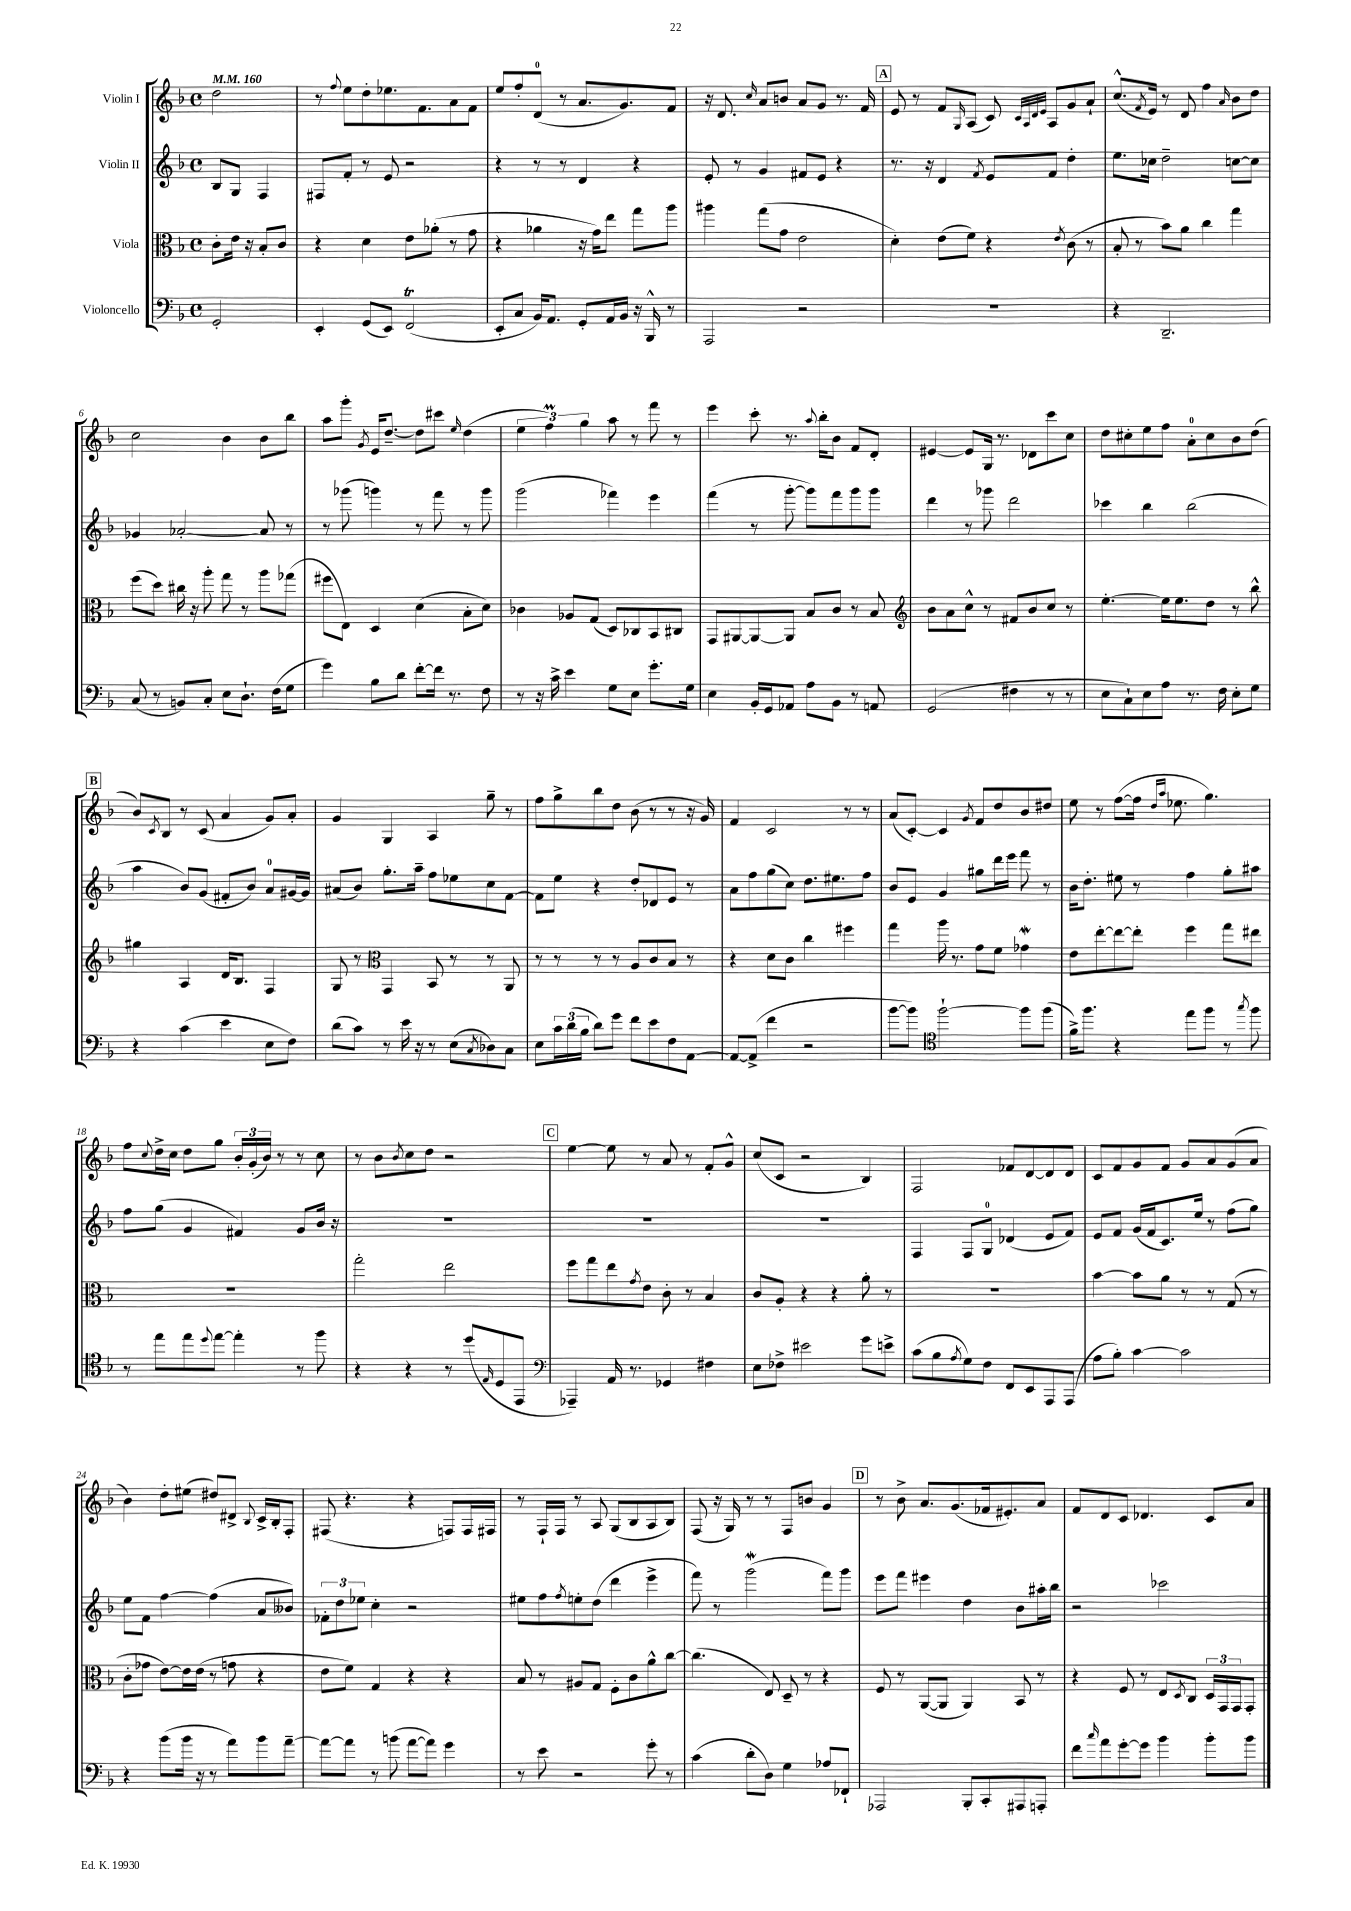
<<
\new StaffGroup <<
\new Staff = "s0" \with { instrumentName = "Violin I" } {
    \clef treble \key f \major \defaultTimeSignature \time 4/4 \partial 2 \tempo 4 = 160
    d''2 |
    r8 \appoggiatura { f''8 } e''8 d''8-. ees''8. f'8. a'8 f'8 |
    e''8 f''8-. d'8-0( r8 a'8. g'8.) f'8 |
    r16 d'8. \grace { c''16 } a'8 b'8 a'8 g'8 r8. f'16 |
    \mark \markup { \box "A" } e'8 r8 f'8 \grace { g16 } a8( c'8) \grace { c'32 a32 d'32 e'32 } a8 g'8 a'8-! |
    c''8.-^( \acciaccatura { f'8 } e'16) r8 d'8 f''4 \grace { a'16 } bes'8 d''8 |
    c''2 bes'4 bes'8 bes''8 |
    a''8 g'''8-. \acciaccatura { g'8 } e'16 d''8.~-- d''8 cis'''8 \grace { e''16 } d''4( |
    \tuplet 3/2 { e''4 f''4\prall) g''4 } a''8 r8 f'''8 r8 |
    e'''4 c'''8-. r8. \appoggiatura { a''8 } bes''16-. bes'8 f'8 d'8-. |
    eis'4~ eis'8 g16 r8. des'8 c'''8 c''8 |
    d''8 cis''8-. e''8 f''8 a'8-0-. cis''8 bes'8 d''8( |
    \mark \markup { \box "B" } bes'8) \acciaccatura { c'8 } bes8 r8 c'8( a'4 g'8) a'8-. |
    g'4 g4 a4 g''8-- r8 |
    f''8 g''8-> bes''8 d''8 bes'8( r8 r8 r16 g'16) |
    f'4 c'2 r8 r8 |
    a'8( c'8~-.) c'4 \acciaccatura { g'8 } f'8 d''8 bes'8 dis''8 |
    e''8 r8 f''8~( f''16 \grace { d''16 a''16 } ees''8. g''4.) |
    f''8 \appoggiatura { c''8 } d''16-> c''16 d''8 g''8 \tuplet 3/2 { bes'16-. g'16-.( bes'16) } r8 r8 c''8 |
    r8 bes'8 \acciaccatura { bes'8 } c''8 d''8 r2 |
    \mark \markup { \box "C" } e''4~ e''8 r8 a'8 r8 f'8-. g'8-^ |
    c''8( c'8 r2 bes4) |
    f2 fes'8 d'8~ d'8 d'8 |
    c'8 f'8 g'8 f'8 g'8 a'8 g'8( a'8 |
    bes'4) d''8-. eis''8( dis''8) dis'8-> \appoggiatura { bes8 } c'16-> bes16-. f8-. |
    fis8( r4. r4 f8) f16 fis16 |
    r8 f16-! f16 r8 a8 g8( bes8 a8 bes8) |
    f8( r16 g16) r8 r8 f8 b'8 g'4 |
    \mark \markup { \box "D" } r8 bes'8-> a'8. g'8.( fes'16 eis'8.-.) a'8 |
    f'8 d'8 c'8 des'4. c'8 a'8 \bar "|." |
}
\new Staff = "s1" \with { instrumentName = "Violin II" } {
    \clef treble \key f \major \defaultTimeSignature \time 4/4 \partial 2
    bes8 g8 f4 |
    fis8 f'8-. r8 e'8 r2 |
    r4 r8 r8 d'4 r4 |
    e'8-. r8 g'4 fis'8 e'8 r4 |
    \mark \markup { \box "A" } r8. r16 d'4 \acciaccatura { f'8 } e'8 f'8 d''4-. |
    e''8. ces''16 d''2-- c''8~ c''8 |
    ges'4 aes'2~-. aes'8 r8 |
    r8 ges'''8( g'''4) r8 f'''8 r8 g'''8 |
    g'''2( fes'''4) e'''4 |
    f'''4( r8 g'''8~-. g'''8) f'''8 g'''8 g'''8 |
    d'''4 r8 ges'''8 d'''2 |
    ces'''4 bes''4 bes''2( |
    \mark \markup { \box "B" } a''4 bes'8) g'8( fis'8-. bes'8) a'8-0 gis'16~ gis'16 |
    ais'8( bes'8) g''8.-. a''16-- f''8 ees''8 c''8 f'8~ |
    f'8 e''8 r4 d''8-. des'8 e'8 r8 |
    a'8 f''8 g''8( c''8) d''8. eis''8. f''8 |
    bes'8 e'8 g'4 gis''8 d'''16 e'''16 f'''8 r8 |
    bes'16 d''8.-. eis''8 r8 f''4 g''8-. ais''8 |
    f''8 g''8( g'4 fis'4) g'8 bes'16 r16 |
    R1 |
    \mark \markup { \box "C" } R1 |
    R1 |
    f4 f8 g8-0 des'4( e'8 f'8) |
    e'8 f'8 g'16( f'16 c'8.) e''16 r8 f''8( g''8) |
    e''8 f'8 f''4~ f''4( a'8 beses'8) |
    \tuplet 3/2 { fes'8-. d''8 ees''8 } c''4-. r2 |
    eis''8 f''8 \acciaccatura { f''8 } e''8-. d''8( d'''4 e'''4-> |
    f'''8) r8 g'''2\mordent( f'''8) g'''8 |
    \mark \markup { \box "D" } e'''8 f'''8 eis'''4 d''4 bes'8 ais''16-. bes''16 |
    r2 ces'''2 \bar "|." |
}
\new Staff = "s2" \with { instrumentName = "Viola" } {
    \clef alto \key f \major \defaultTimeSignature \time 4/4 \partial 2
    c'8-. e'16 r16 bes8-. c'8 |
    r4 d'4 e'8 aes'8-.( r8 g'8 |
    r4 aes'4 r16 g'16) e''8 g''8 a''8 |
    ais''4 g''8( g'8 e'2 |
    \mark \markup { \box "A" } d'4-.) e'8( f'8) r4 \acciaccatura { e'8 } c'8( r8 |
    bes8-. r8 bes'8) a'8 c''4 g''4 |
    f''8( d''8) cis''16 r16 a''8-. g''8 r8 a''8 ges''8( |
    fis''8 e8) d4 d'4( bes8-. d'8) |
    ces'4 aes8 g8( d8) ces8 bes,8 cis8 |
    g,8 ais,8~ ais,8~ ais,8 bes8 c'8 r8 bes8 |
    \clef treble bes'8 a'8 c''8-^ r8 fis'8 bes'8 c''8 r8 |
    e''4.~-. e''16 e''8. d''8 r8 bes''8-^ |
    \mark \markup { \box "B" } gis''4 a4 d'16 bes8. f4 |
    g8 r8 \clef alto g,4 bes,8 r8 r8 a,8 |
    r8 r8 r8 r8 a8 c'8 bes8 r8 |
    r4 d'8 c'8 c''4 fis''4 |
    g''4 a''16 r8. g'8 f'8 ges'4\mordent |
    e'8 e''8~-. e''8~ e''8-. f''4 g''8 eis''8 |
    R1 |
    g''2-. e''2 |
    \mark \markup { \box "C" } f''8 g''8 e''8 \acciaccatura { g'8 } e'8 c'8-. r8 bes4 |
    c'8 a8-. r4 r4 a'8-. r8 |
    R1 |
    bes'4~ bes'8 a'8 r8 r8 g8( r8 |
    c'8-. ges'8 e'8~) e'16 e'16( r8 g'8 r4 |
    e'8 f'8) g4 r4 r4 |
    bes8 r8 ais8 g8 f8-. c'8 a'8-^ c''8~ |
    c''4.( e8) d8-- r8 r4 |
    \mark \markup { \box "D" } f8 r8 a,8~( a,8 a,4) bes,8 r8 |
    r4 f8 r8 e8 \acciaccatura { d8 } c8 \tuplet 3/2 { d16 g,16 g,16 } g,8-. \bar "|." |
}
\new Staff = "s3" \with { instrumentName = "Violoncello" } {
    \clef bass \key f \major \defaultTimeSignature \time 4/4 \partial 2
    g,2-. |
    e,4-. g,8( e,8) f,2\trill( |
    e,8-. c8 bes,16) a,8. g,8-. a,16 bes,16 r16 bes,,16-^ r8 |
    a,,2 r2 |
    \mark \markup { \box "A" } R1 |
    r4 d,2.-- |
    c8( r8 b,8) c8-. e8 d8.-! f16( g8 |
    g'4) bes8 d'8 f'8~-. f'16 r8. f8 |
    r8 r16 c'16-> e'4 g8 e8 g'8.-. g16 |
    e4 bes,16-. g,16 aes,8 a8 bes,8 r8 a,8 |
    g,2( fis4 r8 r8 |
    e8 c8-!) e8 a8 r8. f16 e8-. g8 |
    \mark \markup { \box "B" } r4 c'4( e'4 e8 f8) |
    d'8( c'8) r8 e'16 r16 r8 e8( \acciaccatura { c8 } des8) c8 |
    e8 \tuplet 3/2 { c'16 d'16( bes16 } d'8) g'8 f'8 e'8 f8 a,8~ |
    a,8~ a,8->( f'4 r2 |
    bes'8~ bes'8) \clef tenor f''2~-! f''8 f''8( |
    f'16->) f''8. r4 e''8 f''8 r8 \acciaccatura { g''8 } f''8 |
    r8 e''8 e''8 \appoggiatura { d''8 } e''8~ e''4-. r8 f''8 |
    r4 r4 r8 d''8( \grace { e16 } d8 e,8 |
    \mark \markup { \box "C" } \clef bass aes,,4--) a,16 r8. ges,4 fis4 |
    e8 fes8-> eis'2 g'8 e'8-> |
    c'8( bes8 \acciaccatura { a8 } g8) f8 f,8 e,8 a,,8 a,,8( |
    a8 bes8-.) c'4~ c'2 |
    r4 bes'8( bes'16 r16 r8 a'8) bes'8 a'8~-- |
    a'8~ a'8 r8 b'8( a'8~ a'8) g'4 |
    r8 e'8 r2 g'8-. r8 |
    c'4( d'8-. d8) g4 aes8 fes,8-! |
    \mark \markup { \box "D" } aes,,2 bes,,8-. c,8-. ais,,8 a,,8-. |
    f'8 \grace { c''16 } a'8 g'8~-. g'8 bes'4 bes'8-. bes'8 \bar "|." |
}
>>
>>
